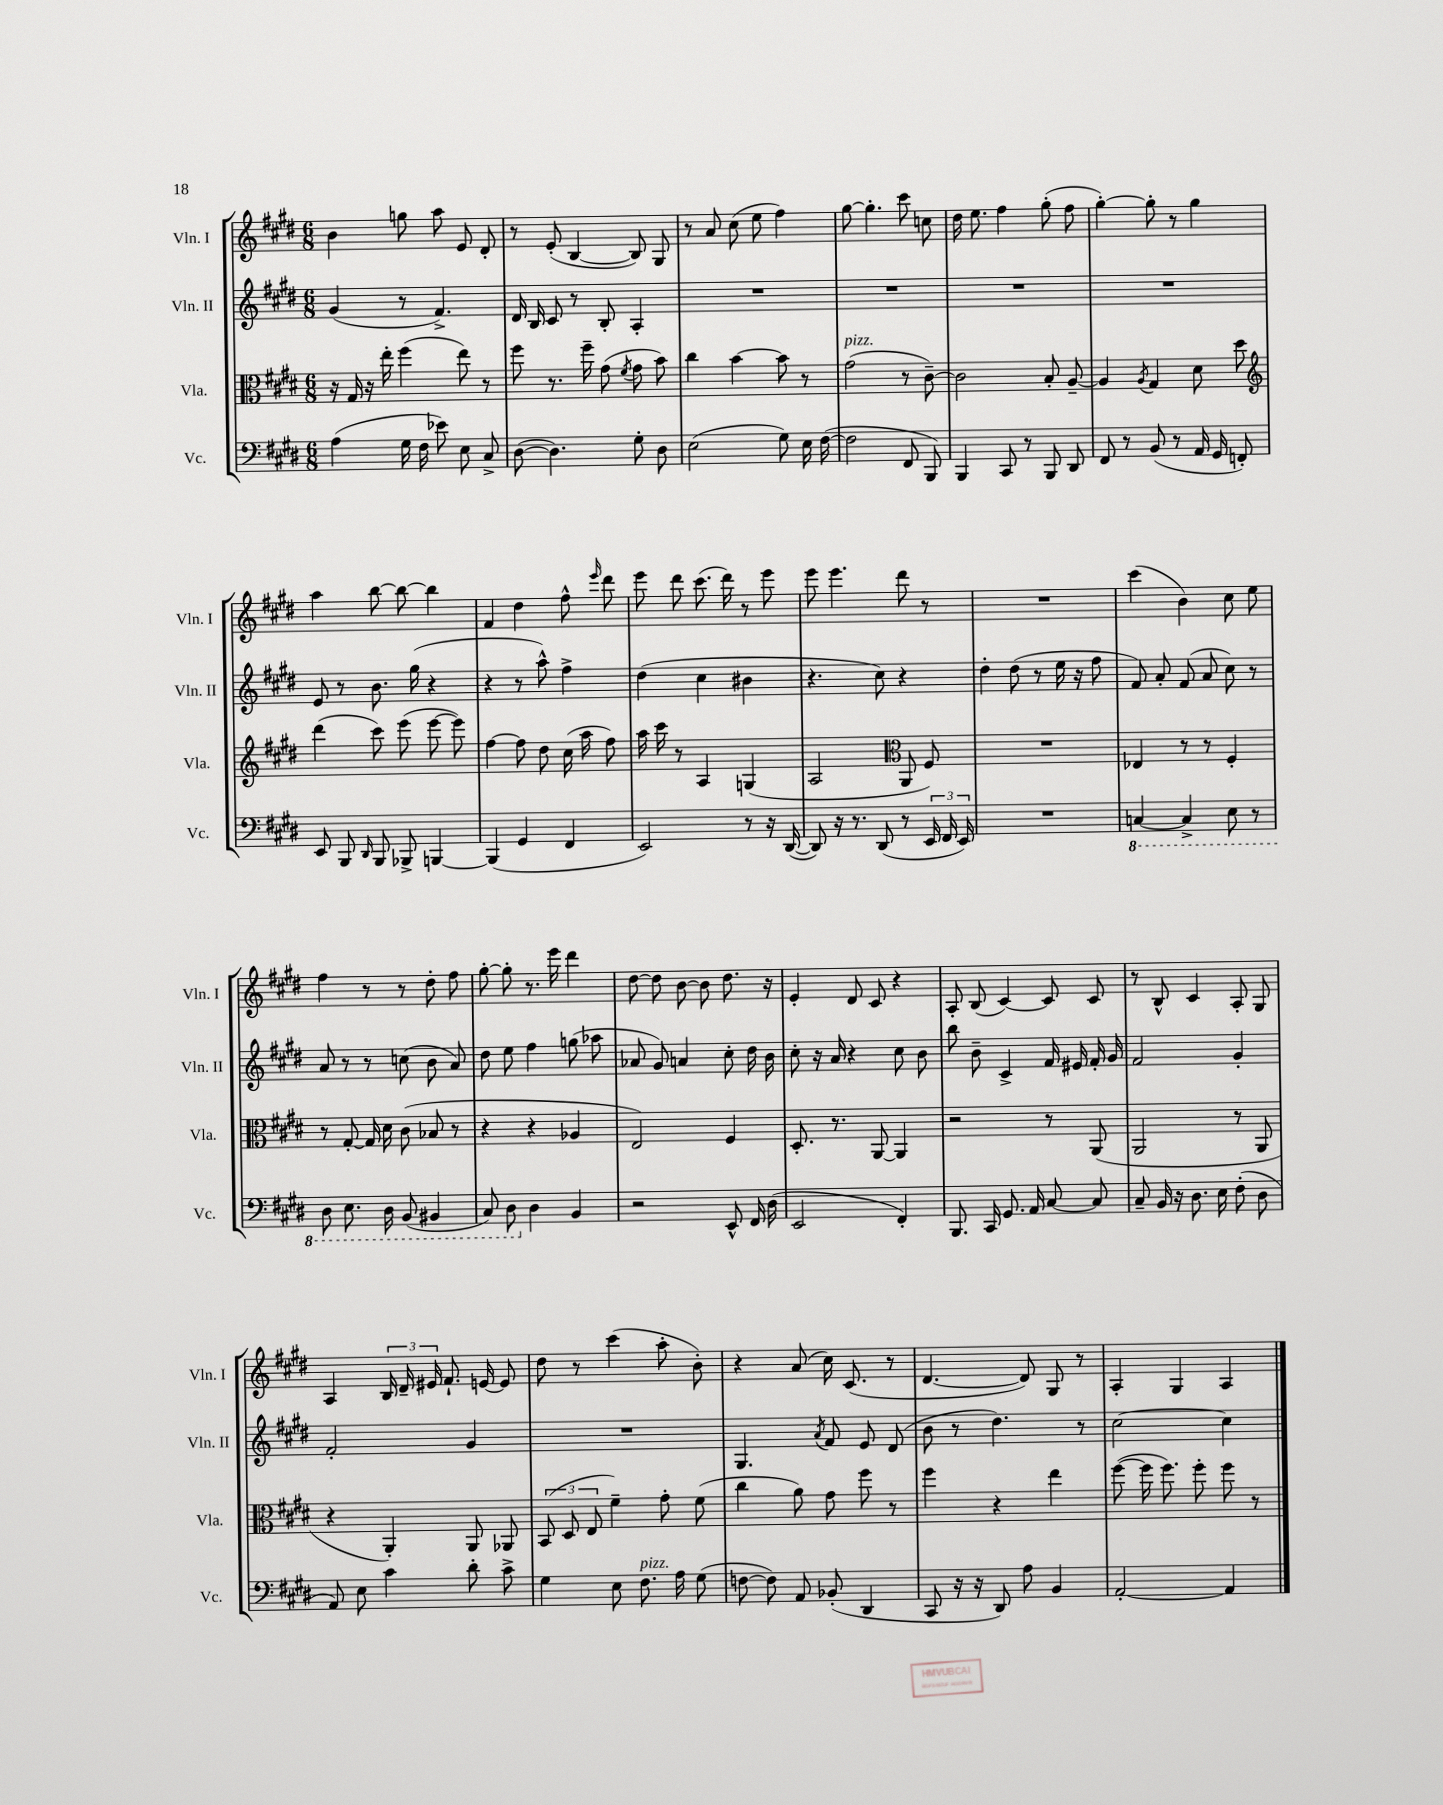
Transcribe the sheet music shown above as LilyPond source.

<<
\new StaffGroup <<
\new Staff = "s0" \with { instrumentName = "Vln. I" shortInstrumentName = "Vln. I" } {
    \clef treble \key e \major \numericTimeSignature \time 6/8
    \autoBeamOff b'4 g''8 a''8 e'8 dis'8-. |
    r8 e'8-.( b4~ b8) gis8 |
    r8 a'8 cis''8( e''8 fis''4) |
    gis''8~ gis''4.-. cis'''8 c''8 |
    dis''16 e''8. fis''4 gis''8-.( fis''8 |
    gis''4~-.) gis''8-. r8 gis''4 |
    a''4 b''8~ b''8~ b''4 |
    fis'4 dis''4 fis''8-^ \grace { e'''16 } dis'''8 |
    e'''8 dis'''8 cis'''8.( dis'''16) r8 e'''8 |
    e'''8 e'''4. dis'''8 r8 |
    R2. |
    cis'''4( b'4) cis''8 e''8 |
    fis''4 r8 r8 dis''8-. fis''8 |
    gis''8~-. gis''8-. r8. e'''16 dis'''4 |
    dis''8~ dis''8 b'8~ b'8 dis''8. r16 |
    e'4-. dis'8 cis'8 r4 |
    a8-. b8( cis'4~) cis'8 cis'8 |
    r8 b8-^ cis'4 a8-. gis8 |
    a4 \tuplet 3/2 { b16 dis'16-- eis'16 } fis'8.-! e'16~ e'8 |
    dis''8 r8 cis'''4( a''8-. b'8-.) |
    r4 a'8( cis''16) cis'8.( r8 |
    dis'4.~ dis'8) gis8 r8 |
    a4-. gis4 a4 \bar "|." |
}
\new Staff = "s1" \with { instrumentName = "Vln. II" shortInstrumentName = "Vln. II" } {
    \clef treble \key e \major \numericTimeSignature \time 6/8
    \autoBeamOff gis'4( r8 fis'4.->) |
    dis'16 b16 cis'8 r8 b8-. a4-. |
    R2. |
    R2. |
    R2. |
    R2. |
    e'8 r8 b'8. gis''16( r4 |
    r4 r8 a''8-^) fis''4-> |
    dis''4( cis''4 bis'4 |
    r4. cis''8) r4 |
    dis''4-. dis''8( r8 e''16 r16 fis''8 |
    fis'8) a'8-. fis'8( a'8 cis''8) r8 |
    a'8 r8 r8 c''8( b'8 a'8) |
    dis''8 e''8 fis''4 g''8( aes''8 |
    aes'8 gis'8) a'4 cis''8-. dis''16 b'16 |
    cis''8-. r16 a'16 r4 cis''8 b'8 |
    b''8 b'8-- cis'4-> fis'16 eis'16 fis'16-. gis'16 |
    fis'2 gis'4-. |
    fis'2-. gis'4 |
    R2. |
    gis4. \acciaccatura { a'8 } fis'8 e'8 dis'8( |
    b'8 r8 dis''4.) r8 |
    cis''2~ cis''4 \bar "|." |
}
\new Staff = "s2" \with { instrumentName = "Vla." shortInstrumentName = "Vla." } {
    \clef alto \key e \major \numericTimeSignature \time 6/8
    \autoBeamOff r16 gis16 r16 e''16-. fis''4( e''8) r8 |
    fis''8 r8. fis''16-- gis'8( \acciaccatura { fis'8 } gis'8 b'8) |
    cis''4 b'4~ b'8 r8 |
    gis'2^\markup { \italic "pizz." }( r8 cis'8~--) |
    cis'2 b8-. a8~-- |
    a4 \acciaccatura { a8 } gis4 dis'8 dis''8 |
    \clef treble dis'''4( cis'''8) e'''8( e'''8~ e'''8) |
    fis''4~ fis''8 dis''8 cis''16( a''16 fis''8) |
    a''16 cis'''16 r8 a4 g4( |
    a2 \clef alto a,8 fis8) |
    R2. |
    ees4 r8 r8 fis4-. |
    r8 gis8~-. gis16 dis'16 cis'8( bes8 r8 |
    r4 r4 aes4 |
    e2) fis4 |
    dis8.-. r8. a,8~ a,4 |
    r2 r8 a,8( |
    a,2 r8 a,8 |
    r4 a,4-.) a,8 aes,8 |
    \tuplet 3/2 { b,8( dis8 e8 } fis'4--) gis'8-. fis'8( |
    cis''4 a'8) gis'8 fis''8 r8 |
    fis''4 r4 e''4 |
    fis''8~( fis''16 fis''8.) fis''8-. fis''8 r8 \bar "|." |
}
\new Staff = "s3" \with { instrumentName = "Vc." shortInstrumentName = "Vc." } {
    \clef bass \key e \major \numericTimeSignature \time 6/8
    \autoBeamOff a4( gis16 fis16 ees'8) e8 cis8-> |
    dis8~( dis4.) gis8-. dis8 |
    e2( gis8) e16 fis16~( |
    fis2 fis,8 b,,8) |
    b,,4 cis,8 r8 b,,8 dis,8 |
    fis,8 r8 b,8( r8 a,16 gis,16 f,8-.) |
    e,8 b,,8 \grace { dis,16 } b,,8 bes,,8-> b,,4~ |
    b,,4( gis,4 fis,4 |
    e,2) r8 r16 dis,16~( |
    dis,8) r16 r8. dis,8( r8 \tuplet 3/2 { e,16 fis,16 e,16) } |
    R2. |
    \ottava #-1 c,4~ c,4-> e,8 r8 |
    dis,8 e,8. dis,16 b,,8( bis,,4 |
    cis,8) dis,8 \ottava #0 dis4 b,4 |
    r2 e,8-^ fis,16 dis16( |
    e,2 fis,4-.) |
    b,,8. cis,16 gis,8. a,16 cis8~ cis8 |
    cis8-- b,16 r16 dis8. e16 fis8-.( dis8 |
    a,8) e8 cis'4 dis'8-. cis'8-> |
    gis4 e8 fis8.^\markup { \italic "pizz." } a16 gis8( |
    f8~ f8) a,8 bes,8-.( dis,4 |
    cis,8 r16 r16 dis,8) a8 b,4 |
    a,2~-. a,4 \bar "|." |
}
>>
>>
\layout { \context { \Score \remove "Bar_number_engraver" } }
